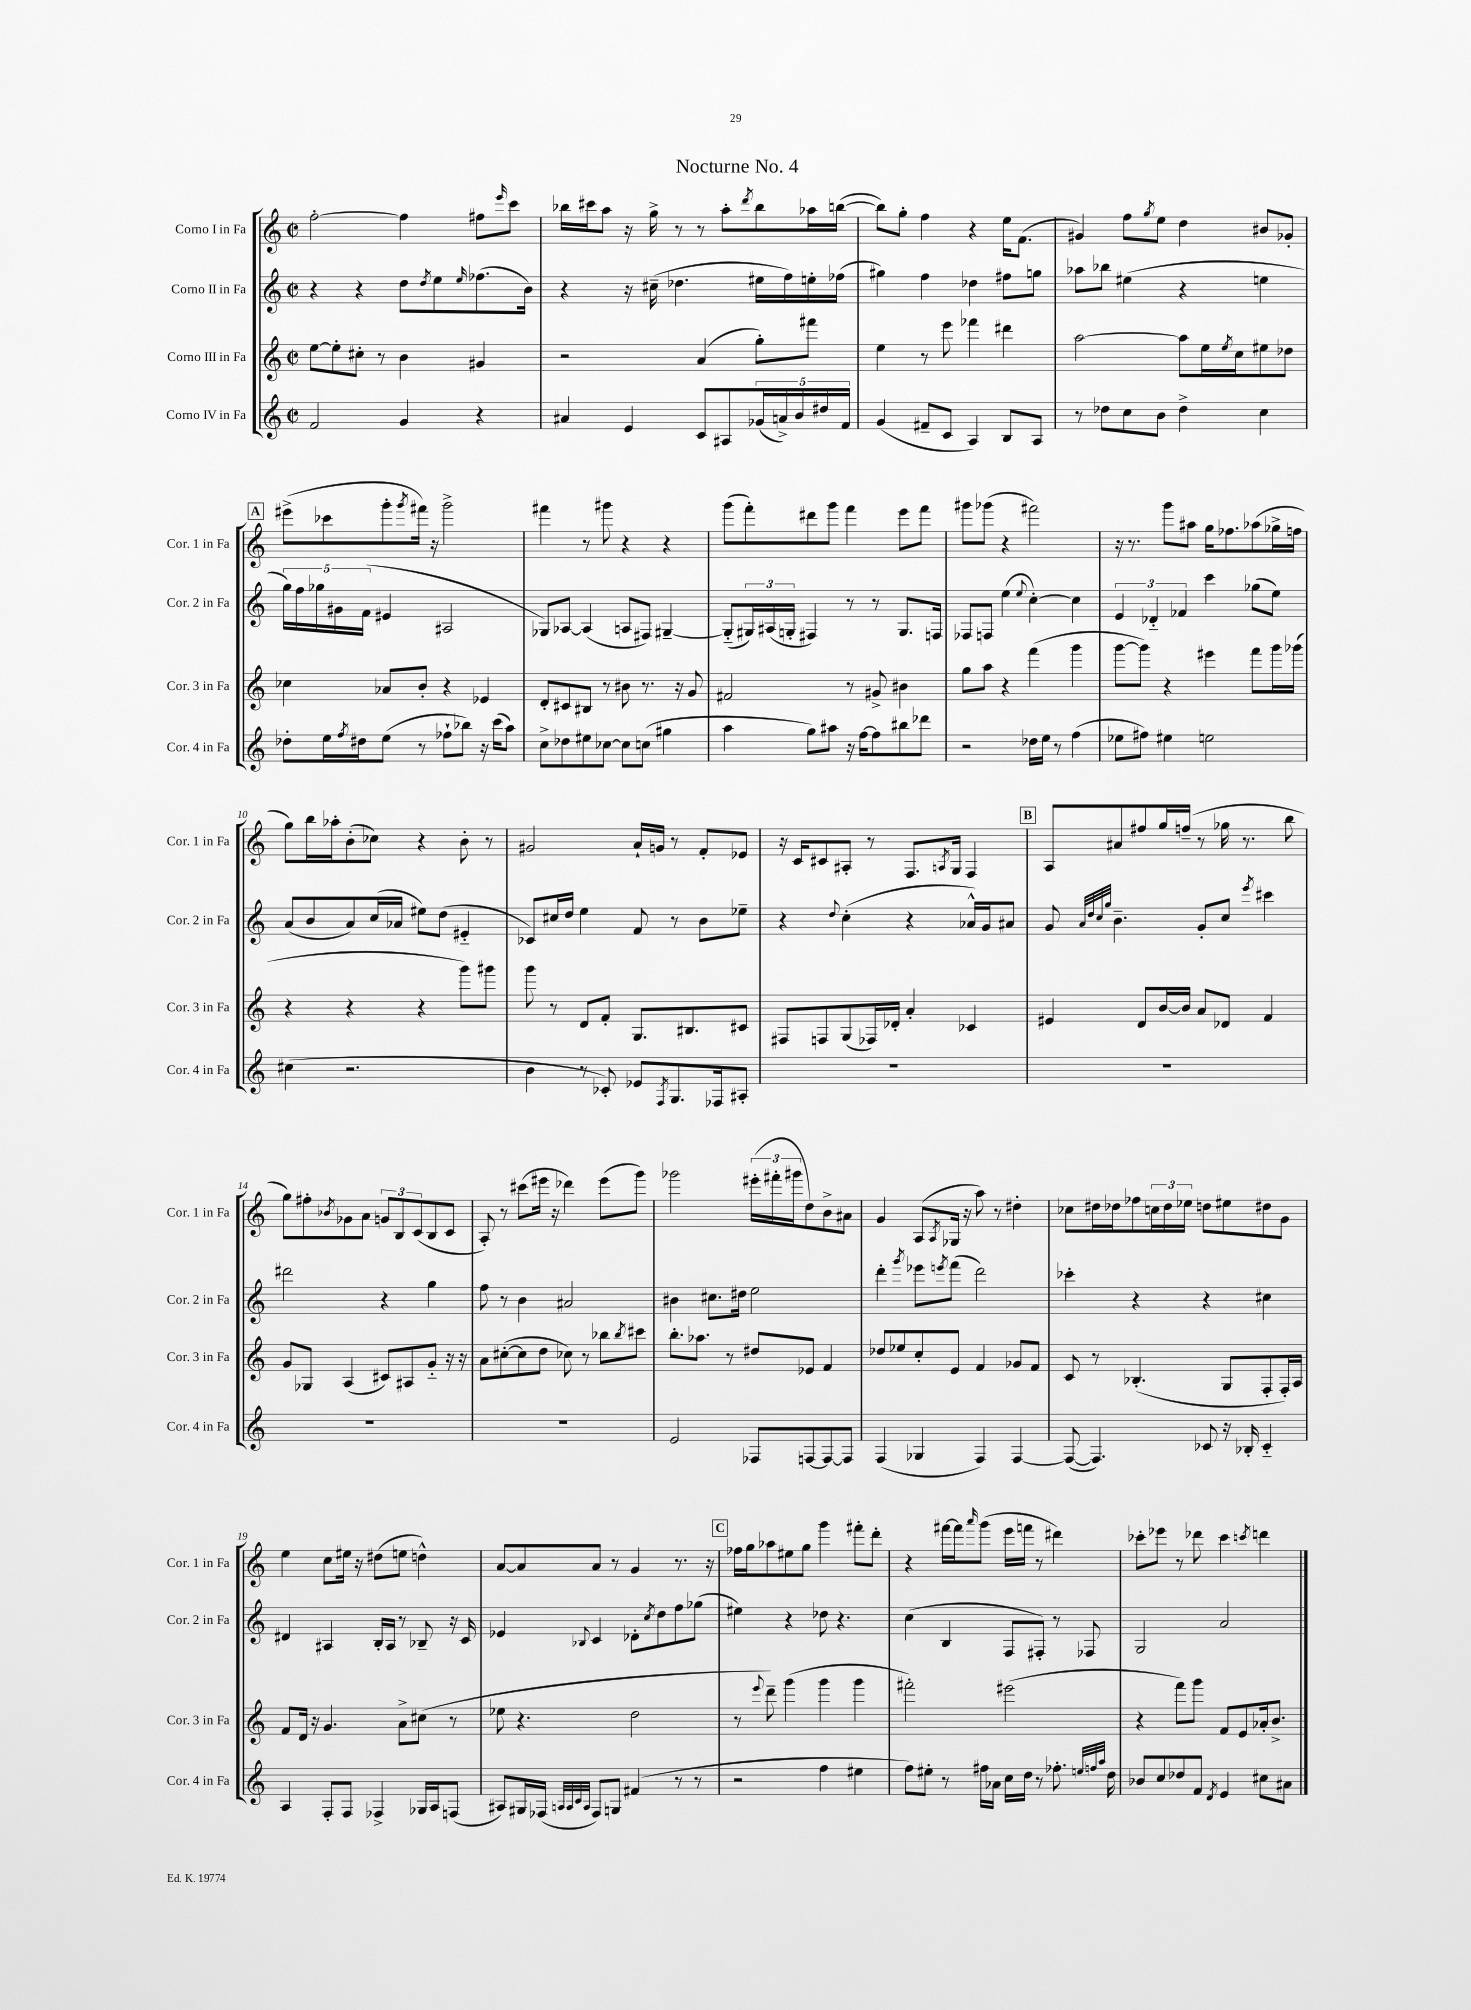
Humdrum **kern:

**kern	**kern	**kern	**kern
*staff4	*staff3	*staff2	*staff1
*clefG2	*clefG2	*clefG2	*clefG2
*k[]	*k[]	*k[]	*k[]
*M2/2	*M2/2	*M2/2	*M2/2
*met(c|)	*met(c|)	*met(c|)	*met(c|)
2f	[8ee	4r	[2ff'
.	8ee']	.	.
.	8cc#'	4r	.
.	8r	.	.
4g	4b	8dd	4ff]
.	.	8qdd	.
.	.	8ee	.
.	.	16qqee	.
4r	4g#	(8.ff-	8ff#
.	.	.	16qqeee
.	.	.	8ccc
.	.	16b)	.
=	=	=	=
4a#	2r	4r	16bb-
.	.	.	16ccc#
.	.	.	8aa
4e	.	16r	16r
.	.	(16cc#~	16gg^
.	.	4.dd-	8r
8c	(4a	.	8r
8A#	.	.	8aa'
.	.	.	8qddd
(20g-	8gg')	16ee#	8bb-
20a^)	.	.	.
.	.	16ff)	.
20b	.	.	.
.	8fff#	16ee'	16aa-
20dd#	.	.	.
.	.	(16ff-	([16bb
20f	.	.	.
=	=	=	=
(4g	4ee	4gg#)	8bb])
.	.	.	8gg'
8f#~	8r	4ff	4ff
8c	8eee	.	.
4A)	4fff-	4dd-	4r
8B	4ddd#	8ff#	16ee
.	.	.	(8.f
8A	.	8gg	.
=	=	=	=
8r	[2aa	8aa-	4g#)
8dd-	.	8bb-	.
8cc	.	(4ee#	8ff
.	.	.	8qgg
8b	.	.	8ee
4dd-^	8aa]	4r	4dd
.	16ee	.	.
.	8qee	.	.
.	16cc	.	.
4cc	8ee#	4ee	8b#
.	8dd-	.	8g-'
=	=	=	=
8dd-'	4cc-	20gg)	(8eee#^
.	.	20ff	.
.	.	20gg-	.
16ee	.	.	8ccc-
.	.	20g#	.
8qff	.	.	.
16dd#	.	.	.
.	.	(20f	.
(8ee	8a-	4e#	8ggg'
.	.	.	8qggg
8r	8b'	.	16fff#)
.	.	.	16r
8ff-`	4r	2A#	2ggg^
8bb-)	.	.	.
16r	4e-	.	.
(16ccc	.	.	.
8aa)	.	.	.
=	=	=	=
8cc^	8d'	8G-)	4fff#
8dd-	8c#	[8A-	.
8ee#	8B#	(4A-]	8r
[8cc-	8r	.	8ggg#
8cc-]	8b#	8A	4r
(8cc	8.r	8F#)	.
4gg#	.	[4G#~	4r
.	16r	.	.
.	8g	.	.
=	=	=	=
4aa	2f#	(8G#'~]	(8ggg
.	.	24G#)	8fff')
.	.	(24A#	.
.	.	24G'	.
8gg)	.	4F#)	8ddd#
8aa#	.	.	8ggg
16r	8r	8r	4fff
[16ff	.	.	.
8ff]	8g#^	8r	.
8bb#	4b#	8.G	8eee
8ddd-	.	.	8fff
.	.	16F	.
=	=	=	=
2r	8gg	8F-	8ggg#
.	8aa	8F	(8ggg-
.	4r	(4ee	4r
.	.	8qqee	.
16dd-	(4fff	[4cc')	2fff#)
16ee	.	.	.
8r	.	.	.
(4ff	4ggg	4cc]	.
=	=	=	=
8ee-	[8ggg	6e	16r
.	.	.	8.r
8ff#)	8ggg])	.	.
.	.	6d-'~	.
4ee#	4r	.	8ggg
.	.	6f-	.
.	.	.	8aa#
2ee	4eee#	4ccc	16gg
.	.	.	8.ff-
.	8fff	(8gg-	(8aa-
.	16ggg	8ee)	16gg-^
.	(16ggg-	.	16ff
=	=	=	=
(4cc#	4r	(8a	8gg)
.	.	8b	16bb
.	.	.	16aa-'
2.r	4r	8a)	(8b'
.	.	(16cc	8cc-)
.	.	16a-	.
.	4r	8ee#)	4r
.	.	(8dd	.
.	8ggg)	4e#'~	8b'
.	8ggg#	.	8r
=	=	=	=
4b	8ggg	8c-)	2g#
.	8r	16cc#	.
.	.	16dd	.
8r	8d	4ee	.
8c-')	8f'	.	.
8e-	8.G	8f	16a`
.	.	.	16g
8qF	.	.	.
8.G	.	8r	8r
.	8.B#	.	.
.	.	8b	8f'
16F-	.	.	.
8A#'	8c#	8ee-~	8e-
=	=	=	=
1r	8F#	4r	16r
.	.	.	16c
.	8F	.	8c#
.	.	8qqdd	.
.	(8G	(4cc'	8A#'
.	16F-)	.	8r
.	16d-'	.	.
.	4a'	4r	8.F
.	.	.	8qA
.	.	.	16G
.	4c-	16a-^^)	4F
.	.	16g	.
.	.	8a#	.
=	=	=	=
1r	4e#	8g	8A
.	.	32qqa	.
.	.	32qqdd	.
.	.	32qqcc	.
.	.	32qqgg	.
.	.	4.b~	8a#
.	8d	.	8ff#
.	[16b	.	16gg
.	16b]	.	(16ff~
.	8a	8g'	8r
.	8d-	8cc	16gg-
.	.	.	8.r
.	.	8qeee	.
.	4f	4ccc#	.
.	.	.	8bb
=	=	=	=
1r	8g	2ddd#	8gg)
.	8G-	.	8ff#'
.	.	.	8qb-
.	(4A	.	8g-
.	.	.	8a
.	8c#)	4r	12g
.	.	.	12B
.	8A#	.	.
.	.	.	(12c
.	8g'~	4gg	8B
.	16r	.	8c
.	16r	.	.
=	=	=	=
1r	8a	8ff	8A')
.	([8cc#'	8r	8r
.	8cc#]	4b	(8ccc#
.	8dd	.	16eee#
.	.	.	16r
.	8cc-)	2a#	4ddd-)
.	8r	.	.
.	8bb-	.	(8eee#
.	8qbb-	.	.
.	8ccc#	.	8ggg)
=	=	=	=
2e	8.bb'	4b#	2ggg-
.	8.aa-	.	.
.	.	8.cc#	.
.	8r	.	.
.	.	16dd#	.
8F-	8dd#	2ee	(24eee#'
.	.	.	24fff#'
.	.	.	24ggg#
[8F	8e-	.	8dd)
8F_	4f	.	8b^
8F]	.	.	8a#
=	=	=	=
(4F	8dd-	4ddd'	4g
.	8ee-	.	.
.	.	8qggg	.
4G-	8cc'	8eee-	(8A
.	.	8qeee	8qA
.	8e	(8fff	16G-
.	.	.	16r
4F)	4f	2ddd)	8aa)
.	.	.	8r
[4F	8g-	.	4dd#'
.	8f	.	.
=	=	=	=
(8F_	8c	4ccc-'	8cc-
4.F])	8r	.	16dd#
.	.	.	16dd-
.	(4.B-'	4r	8ff-
.	.	.	24cc
.	.	.	24dd-
.	.	.	24ee-
8c-	.	4r	8dd
16r	8G	.	8ee#
16B-'	.	.	.
4c-'~	8F'	4cc#	8dd#
.	16F')	.	8g
.	16A	.	.
=	=	=	=
4A	8f	4d#	4ee
.	16d	.	.
.	16r	.	.
8F'	4.g	4A#	8cc
8F	.	.	16ee#
.	.	.	16r
4F-^	.	16B'	(8dd#
.	.	16A#	.
.	8a^	8r	8ee
16G-	(8cc#	8B-~	4dd^^)
16A	.	.	.
(8F	8r	16r	.
.	.	16c	.
=	=	=	=
8A#)	8ee-	4e-	[8a
16G#	4.r	.	8a]
(16F-	.	.	.
32qqA	.	.	.
32qqA	.	.	.
32qqc	.	.	.
32qqA	.	8qqB-	.
8F-)	.	4c	8a
8G	.	.	8r
(4f#	2dd	8d-'	4g
.	.	8qcc	.
.	.	8dd	.
8r	.	8ff	8.r
8r	.	(8gg-	.
.	.	.	16r
=	=	=	=
2r	8r	4ee#)	16ff-
.	.	.	16gg
.	8qqeee	.	.
.	8ddd~)	.	8aa-
.	(4ggg	4r	8ee#
.	.	.	8gg
4ff	4ggg	8dd-	4ggg
.	.	4.r	.
4ee#	4ggg	.	8fff#'
.	.	.	8ddd'
=	=	=	=
8ff)	2fff#')	(4cc	4r
8ee#'	.	.	.
8r	.	4B	[16fff#
.	.	.	16fff#]
.	.	.	16qqaaa
16ff#	.	.	(8ggg
16a-	.	.	.
16cc	(2eee#	8F	16eee
16dd	.	.	16fff
8r	.	8F#')	8r
8.ff-'	.	8r	4ddd#)
.	.	8F-	.
32qqee	.	.	.
32qqff	.	.	.
32qqaa	.	.	.
16dd	.	.	.
=	=	=	=
8b-	4r	2G	8ccc-'
8cc	.	.	8eee-
8dd-	8fff)	.	8r
8f	8ggg	.	8ddd-
8qd	.	.	.
4e	8f	2a	4ccc-
.	8e	.	.
.	.	.	8qccc
8cc#	16a-'	.	4ddd
.	8.b^	.	.
8a#	.	.	.
==	==	==	==
*-	*-	*-	*-
